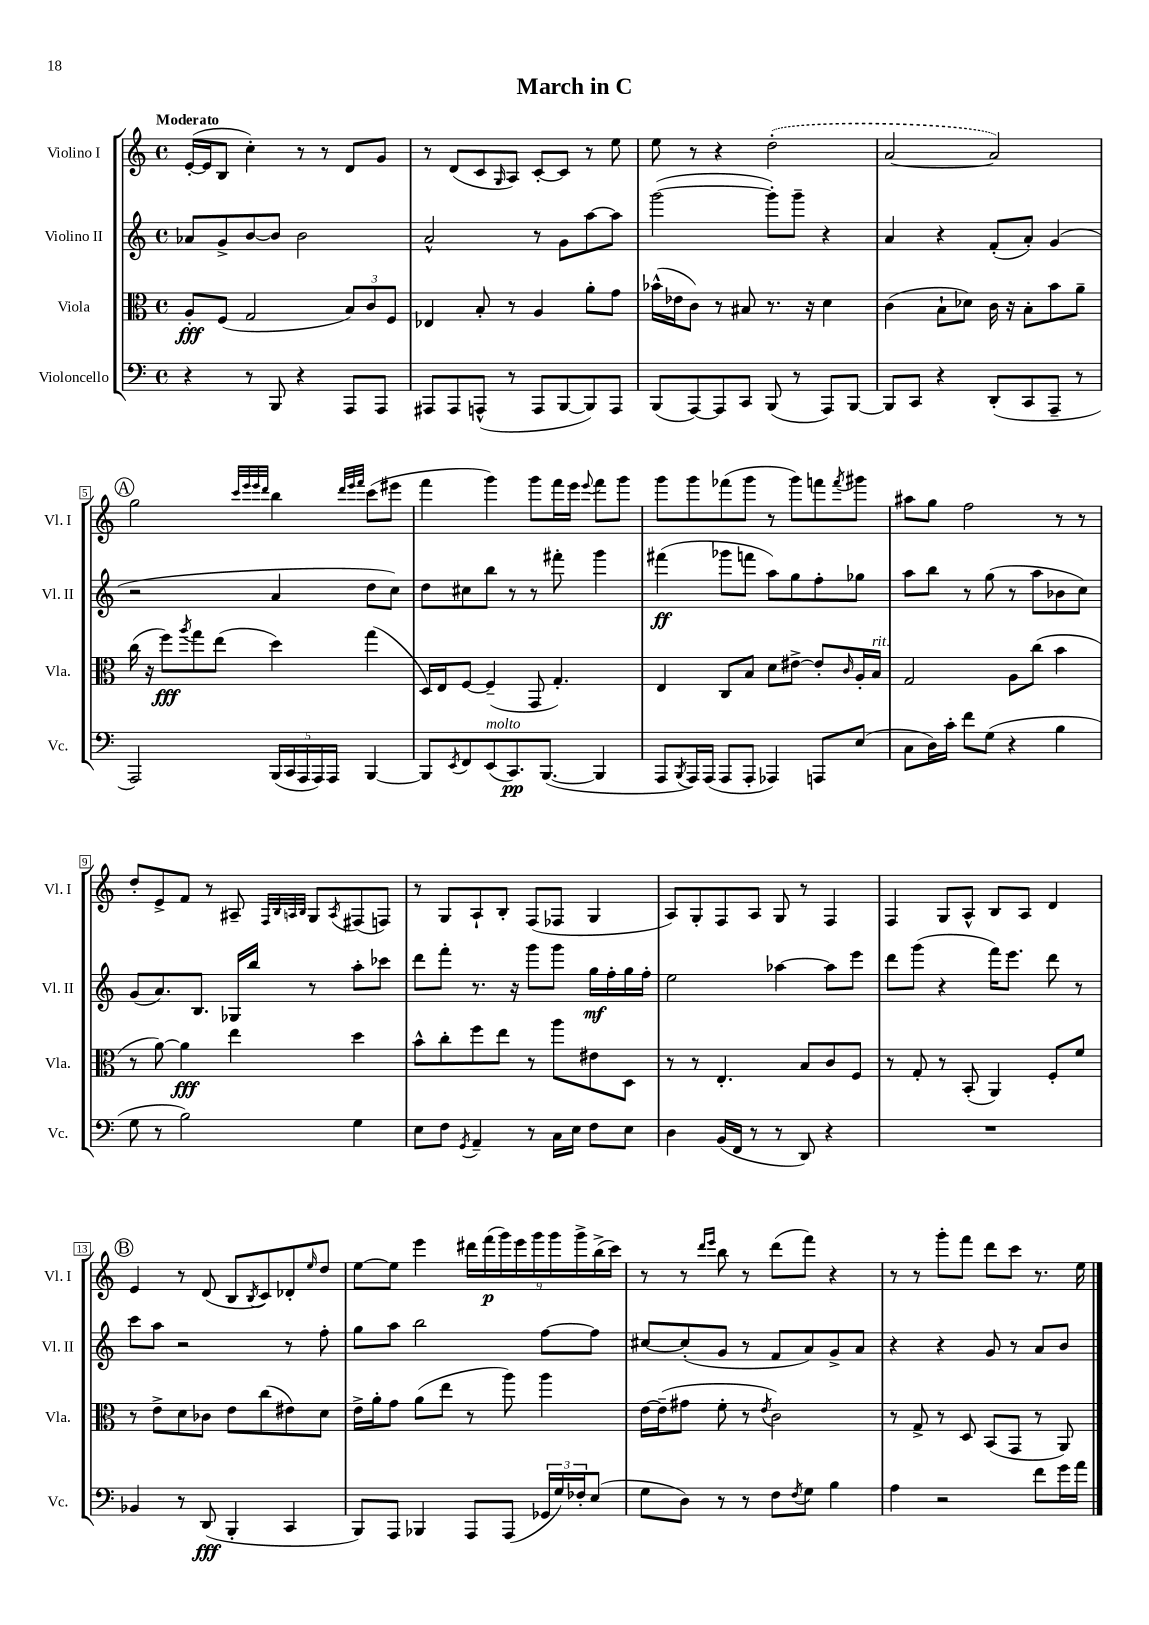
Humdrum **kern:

**kern	**dynam	**kern	**dynam	**kern	**dynam	**kern	**dynam
*part4	*part4	*part3	*part3	*part2	*part2	*part1	*part1
*staff4	*staff4	*staff3	*staff3	*staff2	*staff2	*staff1	*staff1
*I"Violoncello	*	*I"Viola	*	*I"Violino II	*	*I"Violino I	*
*I'Vc.	*	*I'Vla.	*	*I'Vl. II	*	*I'Vl. I	*
*clefF4	*	*clefC3	*	*clefG2	*	*clefG2	*
*k[]	*	*k[]	*	*k[]	*	*k[]	*
*M4/4	*	*M4/4	*	*M4/4	*	*M4/4	*
*met(c)	*	*met(c)	*	*met(c)	*	*met(c)	*
=1	=1	=1	=1	=1	=1	=1	=1
!	!	!	!	!	!	!LO:TX:a:B:t=Moderato	!
4r	.	8A'/L	fff	8a-X/L	.	([16e'/LL	.
.	.	.	.	.	.	16e/J]	.
.	.	(8F/J	.	8g^/	.	8B/J	.
8r	.	2G/	.	[8b/	.	4cc'\)	.
8BBB/	.	.	.	8b/J]	.	.	.
4r	.	.	.	2b\	.	8r	.
.	.	.	.	.	.	8r	.
8AAA/L	.	12B/L)	.	.	.	8d/L	.
.	.	12c/	.	.	.	.	.
8AAA/J	.	.	.	.	.	8g/J	.
.	.	12F/J	.	.	.	.	.
=2	=2	=2	=2	=2	=2	=2	=2
8AAA#X/L	.	4E-X/	.	2a^^/	.	8r	.
8AAA#/	.	.	.	.	.	(8d/L	.
(8AAAn^^/J	.	8B'/	.	.	.	8c/	.
.	.	.	.	.	.	16qqG/	.
8r	.	8r	.	.	.	8A/J)	.
8AAA/L	.	4A/	.	8r	.	[8c'/L	.
[8BBB/	.	.	.	8g\L	.	8c/J]	.
8BBB/])	.	8a'\L	.	[8aa\	.	8r	.
8AAA/J	.	8g\J	.	8aa\J]	.	8ee\	.
=3	=3	=3	=3	=3	=3	=3	=3
(8BBB/L	.	(16b-X^^\LL	.	([2ggg\	.	8ee\	.
.	.	16e-X\J	.	.	.	.	.
[8AAA/)	.	8c\J)	.	.	.	8r	.
8AAA/]	.	8r	.	.	.	4r	.
8CC/J	.	8B#X/	.	.	.	.	.
(8BBB/	.	8.r	.	8ggg'\L])	.	(2dd'\	.
8r	.	.	.	8ggg~\J	.	.	.
.	.	16r	.	.	.	.	.
8AAA/L)	.	4d\	.	4r	.	.	.
[8BBB/J	.	.	.	.	.	.	.
=4	=4	=4	=4	=4	=4	=4	=4
8BBB/L]	.	(4c\	.	4a/	.	[2a/	.
8CC/J	.	.	.	.	.	.	.
4r	.	8B`\L	.	4r	.	.	.
.	.	8d-X\J)	.	.	.	.	.
(8DD'/L	.	16c\	.	(8f'/L	.	2a/])	.
.	.	16r	.	.	.	.	.
8CC/	.	8B'\L	.	8a'/J)	.	.	.
8AAA~/J	.	8b\	.	(4g/	.	.	.
8r	.	8a~\J	.	.	.	.	.
!!LO:LB:g=z
!!LO:REH:place=s1:t=A
=5	=5	=5	=5	=5	=5	=5	=5
2AAA/)	.	(16cc\	.	2r	.	2gg\	.
.	.	16r	.	.	.	.	.
.	.	8ff\L)	fff	.	.	.	.
.	.	8qaa/	.	.	.	.	.
.	.	8gg\	.	.	.	.	.
.	.	(8ee\J	.	.	.	.	.
.	.	.	.	.	.	32qqccc/LLL	.
.	.	.	.	.	.	32qqeee/	.
.	.	.	.	.	.	32qqeee/	.
.	.	.	.	.	.	32qqddd/JJJ	.
(20BBB/LL	.	4dd\)	.	4a/	.	4bb\	.
20CC/	.	.	.	.	.	.	.
20AAA/	.	.	.	.	.	.	.
20AAA/)	.	.	.	.	.	.	.
20AAA/JJ	.	.	.	.	.	.	.
.	.	.	.	.	.	32qqddd/LLL	.
.	.	.	.	.	.	32qqeee/	.
.	.	.	.	.	.	32qqfff/JJJ	.
[4BBB/	.	(4gg\	.	8dd\L	.	(8ccc\L	.
.	.	.	.	8cc\J)	.	8eee#X\J	.
=6	=6	=6	=6	=6	=6	=6	=6
8BBB/L]	.	16D/LL)	.	8dd\L	.	4fff\	.
.	.	16E/J	.	.	.	.	.
8qEE/	.	.	.	.	.	.	.
8FF/	.	[8F/J	.	8cc#X\	.	.	.
!LO:TX:a:i:t=molto	!	!	!	!	!	!	!
(8EE/	.	(4F~/]	.	8bb\J	.	4ggg\)	.
8.CC/)	pp	.	.	8r	.	.	.
.	.	8GG/	.	8r	.	8ggg\L	.
([8.BBB/J	.	.	.	.	.	.	.
.	.	4.G'/)	.	8fff#X'\	.	16fff\L	.
.	.	.	.	.	.	16eee\JJ	.
.	.	.	.	.	.	8qqeee/	.
4BBB/]	.	.	.	4ggg\	.	8fff\L	.
.	.	.	.	.	.	8ggg\J	.
=7	=7	=7	=7	=7	=7	=7	=7
8AAA/L	.	4E/	.	(4fff#X\	ff	8ggg\L	.
8qBBB/	.	.	.	.	.	.	.
16AAA/L)	.	.	.	.	.	8ggg\	.
(16AAA/JJ	.	.	.	.	.	.	.
8AAA/L	.	8C/L	.	8ggg-X\L	.	(8fff-X\	.
8AAA'/J	.	8B/J	.	8fffn\J	.	8ggg\J	.
4AAA-X/)	.	8d\L	.	8aa\L)	.	8r	.
.	.	[8e#X^\J	.	8gg\	.	8ggg\L)	.
8AAAn/L	.	8e#'/L]	.	8ff'\	.	8fffn\	.
.	.	16qqc/	.	.	.	8qfff/	.
(8E/J	.	16A'/L	.	8gg-X\J	.	8ggg#X\J	.
!	!	!LO:TX:a:i:t=rit.	!	!	!	!	!
.	.	16B/JJ	.	.	.	.	.
=8	=8	=8	=8	=8	=8	=8	=8
8C\L	.	2G/	.	8aa\L	.	8aa#X\L	.
16D\L)	.	.	.	8bb\J	.	8gg\J	.
16c'\JJ	.	.	.	.	.	.	.
8f\L	.	.	.	8r	.	2ff\	.
(8G\J	.	.	.	(8gg\	.	.	.
4r	.	8A\L	.	8r	.	.	.
.	.	(8cc\J	.	8aa\L	.	.	.
4B\	.	4b\	.	8b-X\	.	8r	.
.	.	.	.	8cc\J)	.	8r	.
!!LO:LB:g=z
=9	=9	=9	=9	=9	=9	=9	=9
8G\	.	8r	.	(8g/L	.	8dd'/L	.
8r	.	[8a\)	.	8.a/)	.	8e^/	.
2B\)	.	4a\]	fff	.	.	8f/J	.
.	.	.	.	8.B/J	.	.	.
.	.	.	.	.	.	8r	.
.	.	4ee\	.	16G-X/LL	.	8A#X~/	.
.	.	.	.	16bb/JJ	.	.	.
.	.	.	.	.	.	32qqF/LLL	.
.	.	.	.	.	.	32qqB/	.
.	.	.	.	.	.	32qqAn/	.
.	.	.	.	.	.	32qqB/JJJ	.
.	.	.	.	8r	.	8G/L	.
.	.	.	.	.	.	8qA/	.
4G\	.	4dd\	.	8aa'\L	.	(8F#X/	.
.	.	.	.	8ccc-X\J	.	8Fn/J)	.
=10	=10	=10	=10	=10	=10	=10	=10
8E\L	.	8b^^\L	.	8ddd\L	.	8r	.
8F\J	.	8cc'\	.	8fff'\J	.	8G/L	.
8qGG/	.	.	.	.	.	.	.
4AA~/	.	8ff\	.	8.r	.	8A`/	.
.	.	8ee\J	.	.	.	8B'/J	.
.	.	.	.	16r	.	.	.
8r	.	8r	.	8ggg\L	.	(8F/L	.
16C\LL	.	8aa\L	.	8ggg\J	.	8F-X/J	.
16E\JJ	.	.	.	.	.	.	.
8F\L	.	8e#X\	.	16gg\LL	mf	4G/	.
.	.	.	.	16ff'\	.	.	.
8E\J	.	8D\J	.	16gg\	.	.	.
.	.	.	.	16ff'\JJ	.	.	.
=11	=11	=11	=11	=11	=11	=11	=11
4D\	.	8r	.	2ee\	.	8A/L)	.
.	.	8r	.	.	.	8G'/	.
(16BB/LL	.	4.E'/	.	.	.	8F/	.
16FF/JJ	.	.	.	.	.	.	.
8r	.	.	.	.	.	8A/J	.
8r	.	.	.	[4aa-X\	.	8G/	.
8DD/)	.	8B/L	.	.	.	8r	.
4r	.	8c/	.	8aa-\L]	.	4F/	.
.	.	8F/J	.	8eee\J	.	.	.
=12	=12	=12	=12	=12	=12	=12	=12
1r	.	8r	.	8ddd\L	.	4F/	.
.	.	8G'/	.	(8ggg\J	.	.	.
.	.	8r	.	4r	.	8G/L	.
.	.	(8BB'/	.	.	.	8A^^/J	.
.	.	4AA/)	.	16fff\KL)	.	8B/L	.
.	.	.	.	8.eee\J	.	.	.
.	.	.	.	.	.	8A/J	.
.	.	8F'/L	.	8ddd\	.	4d/	.
.	.	8f/J	.	8r	.	.	.
!!LO:LB:g=z
!!LO:REH:place=s1:t=B
=13	=13	=13	=13	=13	=13	=13	=13
4BB-X/	.	8r	.	8ccc\L	.	4e/	.
.	.	8e^\L	.	8aa\J	.	.	.
8r	.	8d\	.	2r	.	8r	.
(8DD/	fff	8c-X\J	.	.	.	(8d/	.
4BBB'/	.	8e\L	.	.	.	8B/L	.
.	.	.	.	.	.	8qB/	.
.	.	(8cc\	.	.	.	8c/)	.
4CC/	.	8e#X\)	.	8r	.	8d-X'/	.
.	.	.	.	.	.	16qqee/	.
.	.	8d\J	.	8ff'\	.	8dd/J	.
=14	=14	=14	=14	=14	=14	=14	=14
8BBB/L)	.	16e^\LL	.	8gg\L	.	[8ee\L	.
.	.	16a'\J	.	.	.	.	.
8AAA/J	.	8g\J	.	8aa\J	.	8ee\J]	.
4BBB-X/	.	(8a\L	.	2bb\	.	4eee\	.
.	.	8ee\J	.	.	.	.	.
8AAA/L	.	8r	.	.	.	18ddd#X\LL	.
.	.	.	.	.	.	(18fff\	p
.	.	.	.	.	.	18ggg\)	.
(8AAA/J	.	8aa\)	.	.	.	.	.
.	.	.	.	.	.	18eee\	.
.	.	.	.	.	.	18ggg\	.
24GG-X/LL	.	4aa\	.	[8ff\L	.	.	.
.	.	.	.	.	.	18ggg\	.
24G/)	.	.	.	.	.	.	.
24F-X'/J	.	.	.	.	.	18ggg^\	.
(8E/J	.	.	.	8ff\J]	.	.	.
.	.	.	.	.	.	(18bb^\	.
.	.	.	.	.	.	18ccc\JJ)	.
=15	=15	=15	=15	=15	=15	=15	=15
8G\L	.	[16e\LL	.	[8cc#X/L	.	8r	.
.	.	(16e~\J]	.	.	.	.	.
8D\J)	.	8g#X\J	.	(8cc#'/]	.	8r	.
.	.	.	.	.	.	16qqddd/LL	.
.	.	.	.	.	.	16qqeee/JJ	.
8r	.	8f'\	.	8g/J	.	8bb\	.
8r	.	8r	.	8r	.	8r	.
.	.	8qe/	.	.	.	.	.
8F\L	.	2c\)	.	8f/L	.	(8ddd\L	.
8qF/	.	.	.	.	.	.	.
8G\J	.	.	.	8a/)	.	8fff\J)	.
4B\	.	.	.	8g^/	.	4r	.
.	.	.	.	8a/J	.	.	.
=16	=16	=16	=16	=16	=16	=16	=16
4A\	.	8r	.	4r	.	8r	.
.	.	8G^/	.	.	.	8r	.
2r	.	8r	.	4r	.	8ggg'\L	.
.	.	8D/	.	.	.	8fff\J	.
.	.	(8BB/L	.	8g/	.	8ddd\L	.
.	.	8GG/J	.	8r	.	8ccc\J	.
8f\L	.	8r	.	8a/L	.	8.r	.
16g\L	.	8AA/)	.	8b/J	.	.	.
16a\JJ	.	.	.	.	.	16ee\	.
==	==	==	==	==	==	==	==
*-	*-	*-	*-	*-	*-	*-	*-
